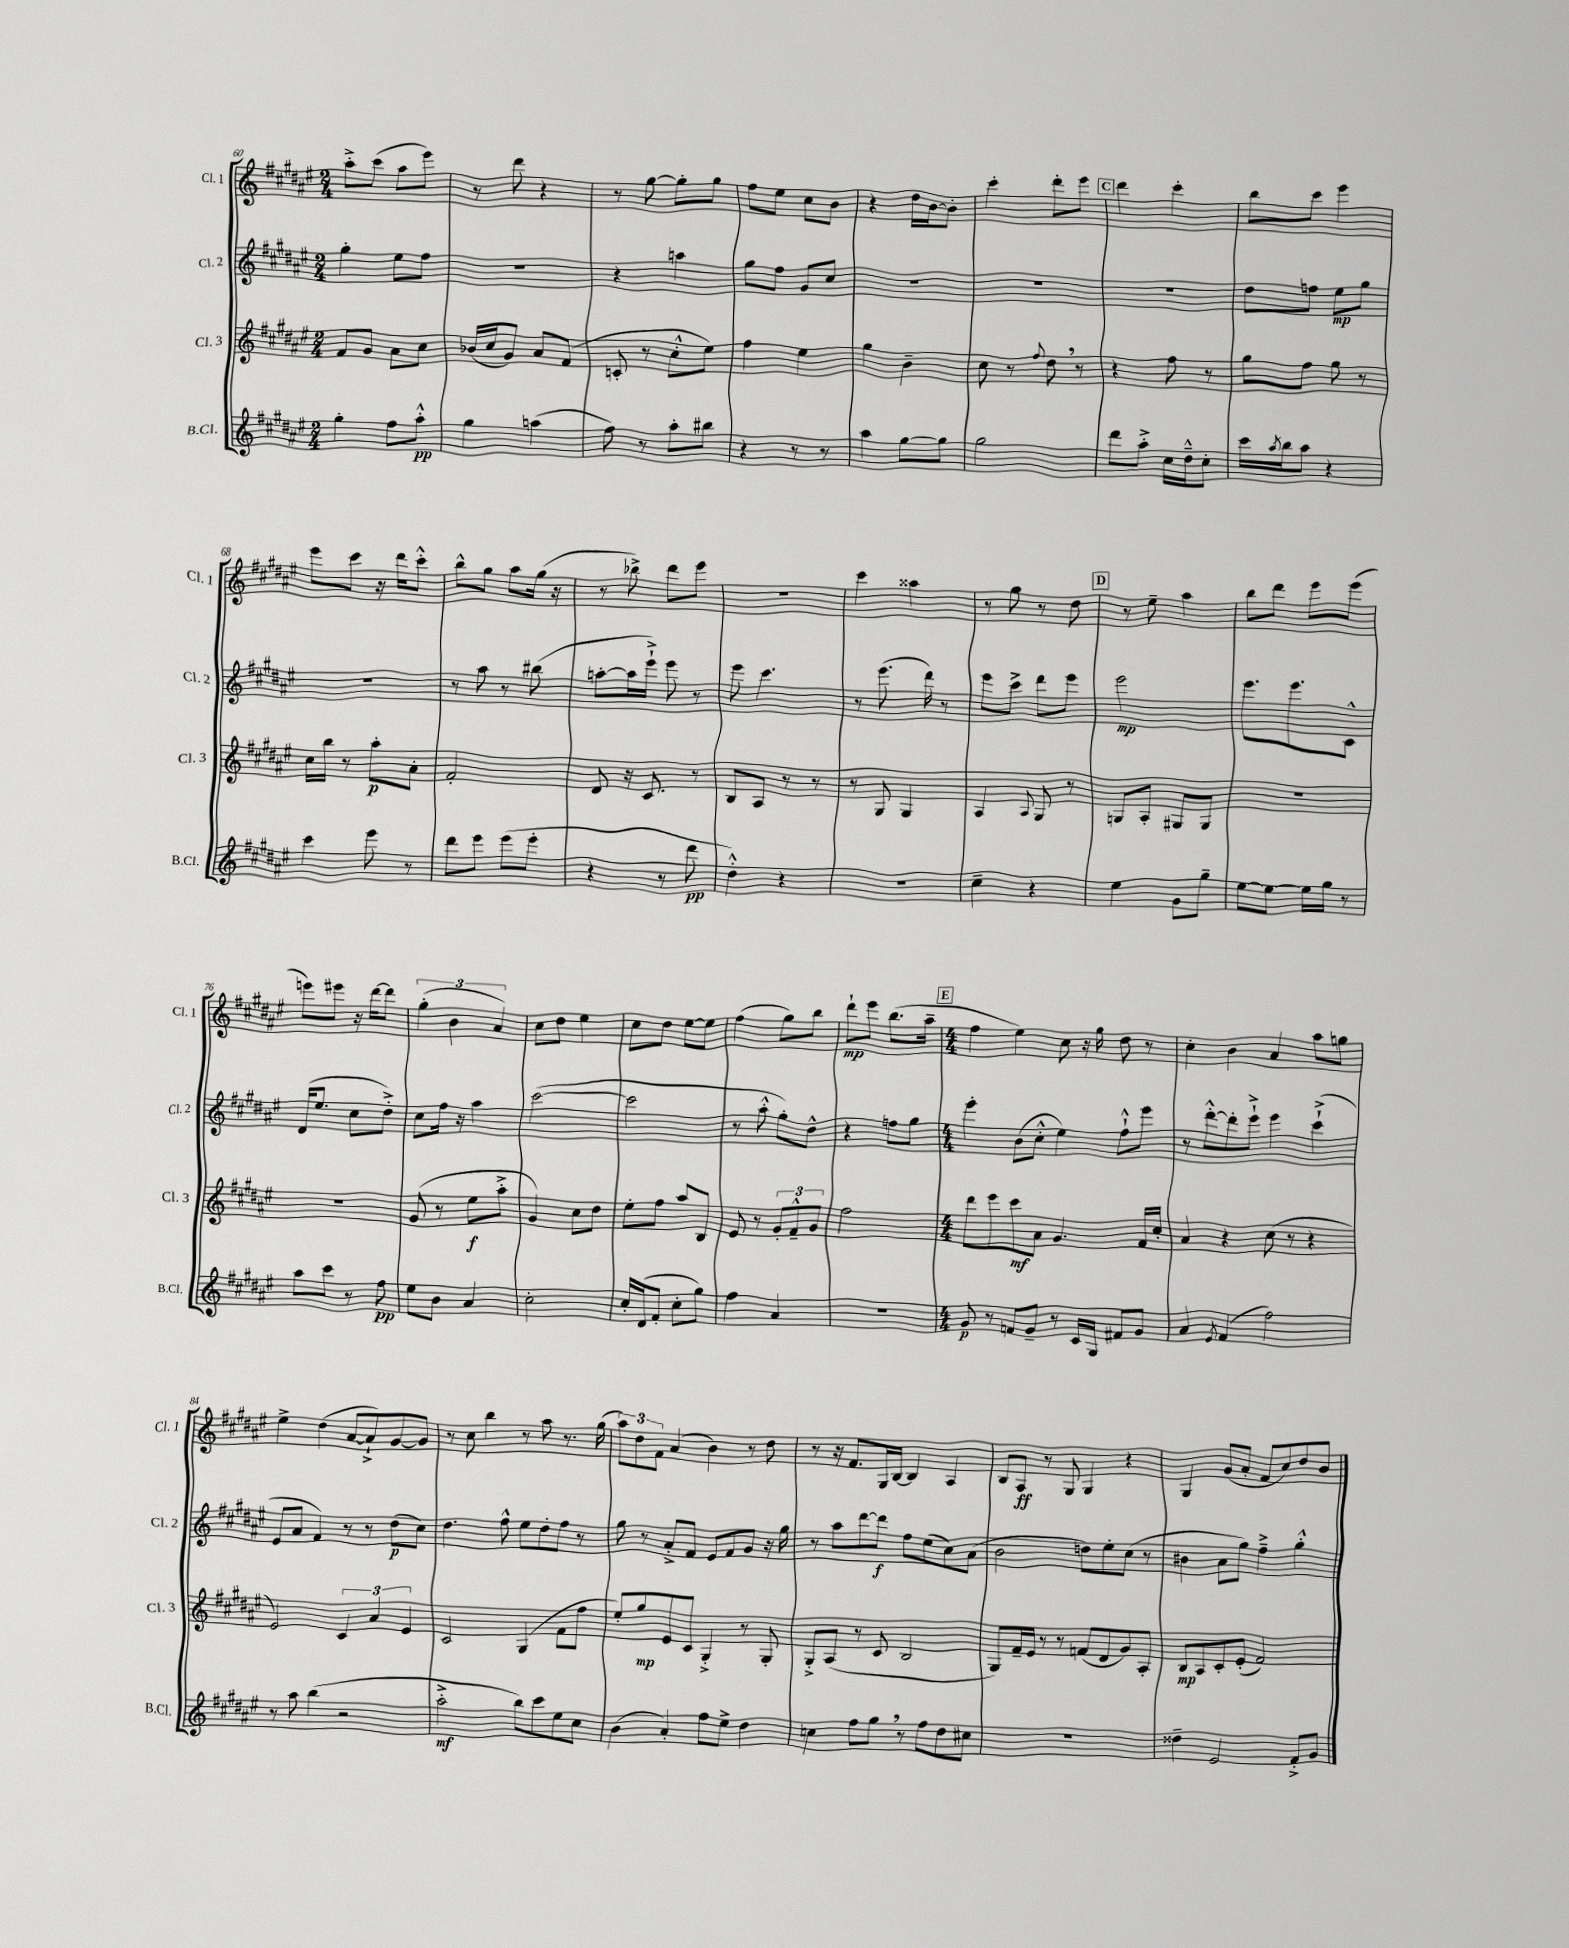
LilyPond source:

<<
\new StaffGroup <<
\new Staff = "s0" \with { instrumentName = "Cl. 1" shortInstrumentName = "Cl. 1" } {
    \clef treble \key fis \major \numericTimeSignature \time 2/4
    ais''8-.-> cis'''8( ais''8 eis'''8) |
    r8 dis'''8 r4 |
    r8 gis''8~ gis''8-. gis''8 |
    fis''8 eis''8 cis''8 b'8 |
    r4 dis''16 b'16~ b'8-. |
    cis'''4-. dis'''8-. eis'''8 |
    \mark \markup { \box "C" } dis'''4 cis'''4-. |
    b''8 cis'''8 eis'''4 |
    eis'''8 cis'''8 r16 dis'''16 cis'''8-.-^ |
    b''8-^ gis''8 ais''8 gis''16( r16 |
    r8 bes''8->) dis'''8 eis'''8 |
    r2 |
    cis'''4 aisis''4 |
    r8 gis''8 r8 dis''8 |
    \mark \markup { \box "D" } r8 eis''8-- ais''4 |
    b''8 dis'''8 eis'''8 eis'''8( |
    e'''8) eis'''8 r16 dis'''16~ dis'''8 |
    \tuplet 3/2 { gis''4-.( b'4 ais'4) } |
    cis''8 dis''8 eis''4 |
    cis''8 dis''8 eis''8~ eis''8 |
    fis''4( gis''8) b''8 |
    dis'''8-!\mp eis'''8 b''8.( ais''16-- |
    \mark \markup { \box "E" } \numericTimeSignature \time 4/4 fis''4 eis''4) cis''8 r16 gis''16 dis''8 r8 |
    cis''4-. b'4 ais'4 ais''8 g''8 |
    eis''4-> dis''4( ais'8~ ais'8-!->) gis'8~ gis'8 |
    r8 cis''8 b''4 r8 ais''8 r8. gis''16( |
    \tuplet 3/2 { ais''8) dis''8 fis'8 } ais'4( b'4) r8 dis''8 |
    r8 r16 fis'8. gis16 b16~ b4 ais4 |
    b8 ais8\ff r8 gis8 gis4 r4 |
    gis4 gis'8( ais'8-. fis'8 cis''8) dis''8 b'8 \bar "|." |
}
\new Staff = "s1" \with { instrumentName = "Cl. 2" shortInstrumentName = "Cl. 2" } {
    \clef treble \key fis \major \numericTimeSignature \time 2/4
    gis''4-. eis''8 fis''8 |
    R2 |
    r4 a''4 |
    gis''8 fis''8 gis'8 cis''8 |
    R2 |
    R2 |
    \mark \markup { \box "C" } R2 |
    dis''8 f''8 eis''8\mp gis''8 |
    R2 |
    r8 ais''8 r8 bis''8( |
    a''8~-. a''16 eis'''16-!->) eis'''8 r8 |
    eis'''8 cis'''4. |
    r8 eis'''8.( dis'''16) r8 |
    eis'''8 cis'''8-> dis'''8 eis'''8 |
    \mark \markup { \box "D" } eis'''2\mp |
    eis'''8. eis'''8. cis'8-^ |
    dis'16( eis''8. cis''8 dis''8-.->) |
    cis''8 fis''16 r16 ais''4 |
    cis'''2~( |
    cis'''2 |
    r8 ais''8-.-^ gis''8-.) dis''8-^ |
    r4 f''8 gis''8 |
    \mark \markup { \box "E" } \numericTimeSignature \time 4/4 eis'''4-. b'8( cis''8-.-^ eis''4) fis''8-!-^ eis'''8 |
    r8 dis'''8~-.-^ dis'''8-. eis'''8-!-> eis'''4 cis'''4-!->( |
    eis'8 ais'8 fis'4) r8 r8 dis''8\p( cis''8) |
    dis''4. fis''8-^ eis''8 dis''8-. fis''8 r8 |
    gis''8 r8 ais'8-.-> fis'8 eis'8 fis'8 gis'8 r16 gis''16 |
    r8 ais''8 dis'''8~ dis'''8\f fis''8 eis''8( cis''8) ais'8( |
    b'2 d''8) eis''8-. cis''8( r8 |
    bis'4 ais'8 gis''8) fis''4---> gis''4-.-^ \bar "|." |
}
\new Staff = "s2" \with { instrumentName = "Cl. 3" shortInstrumentName = "Cl. 3" } {
    \clef treble \key fis \major \numericTimeSignature \time 2/4
    fis'8 gis'8 ais'8 cis''8 |
    bes'16( cis''16 gis'8) ais'8 fis'8( |
    c'8-. r8 cis''8-.-^ eis''8) |
    fis''4 eis''4 |
    gis''4 b'4-- |
    cis''8 r8 \appoggiatura { fis''8 } dis''8 \breathe r8 |
    \mark \markup { \box "C" } r4 fis''8 r8 |
    gis''8 fis''8 gis''8 r8 |
    cis''16 b''16 r8 ais''8-.\p ais'8-. |
    fis'2-. |
    dis'8 r16 cis'8. r8 |
    b8 ais8 r8 r8 |
    r8 gis8 gis4 |
    ais4 \appoggiatura { ais8 } gis8 r8 |
    \mark \markup { \box "D" } g8 ais8-. gis8 gis8 |
    R2 |
    R2 |
    gis'8( r8 eis''8\f ais''8-.-> |
    gis'4) cis''8 dis''8 |
    eis''8-. fis''8 ais''8 b8 |
    eis'8 r8 \tuplet 3/2 { gis'8-. fis'8---^ gis'8 } |
    fis''2 |
    \mark \markup { \box "E" } \numericTimeSignature \time 4/4 dis'''8 eis'''8 cis'''8\mf ais'8 gis'4. fis'16 cis''16-. |
    ais'4 r4 cis''8( r8 r4 |
    eis'2) \tuplet 3/2 { cis'4 ais'4 eis'4 } |
    cis'2 gis4( fis'8 fis''8 |
    eis''8-.) gis''8\mp eis'8 cis'8 gis4-.-> r8 gis8-. |
    gis8-.-> ais8( r8 cis'8 b2 |
    gis8) fis'16-- eis'16 r8 r8 f'8( dis'8 gis'8) ais8-. |
    b8\mp ais8 cis'8-. eis'8-.( fis'2) \bar "|." |
}
\new Staff = "s3" \with { instrumentName = "B.Cl." shortInstrumentName = "B.Cl." } {
    \clef treble \key fis \major \numericTimeSignature \time 2/4
    gis''4-. fis''8 ais''8-.-^\pp |
    gis''4 a''4( |
    fis''8) r8 ais''8-. bis''8 |
    r4 r8 r8 |
    ais''4 gis''8~ gis''8 |
    gis''2 |
    \mark \markup { \box "C" } dis'''8 ais''8-.-> cis''16 dis''16---^ cis''8-. |
    cis'''16 \acciaccatura { ais''8 } b''16 ais''8 r4 |
    cis'''4 eis'''8 r8 |
    dis'''8 eis'''8 eis'''8( eis'''8-. |
    r4 r8 dis'''8\pp |
    dis''4-.-^) r4 |
    r2 |
    cis''4-- r4 |
    \mark \markup { \box "D" } eis''4 gis'8 gis''8-- |
    eis''8~ eis''8~ eis''16 gis''16 r8 |
    ais''8 cis'''8 r8 fis''8\pp |
    eis''8 b'8 ais'4 |
    cis''2-. |
    cis''16-. dis'16( fis'8-. cis''8-. gis''8) |
    fis''4 ais'4 |
    R2 |
    \mark \markup { \box "E" } \numericTimeSignature \time 4/4 gis'8\p r8 f'8 gis'8-- r8 cis'16 gis16 fis'8 gis'8 |
    ais'4 \acciaccatura { eis'8 } fis'4( fis''2) |
    r8 ais''8 b''4( r2 |
    ais''2-.->\mf b''8) cis'''8 eis''8 cis''8 |
    b'4( ais'4-.) fis''8 eis''8-> dis''4 |
    c''4 fis''8 gis''8 \breathe r8 fis''8 dis''8 cis''8 |
    r1 |
    disis''4-- eis'2 fis'8-.-> gis'8 \bar "|." |
}
>>
>>
\layout { \context { \Score currentBarNumber = #60 } }
